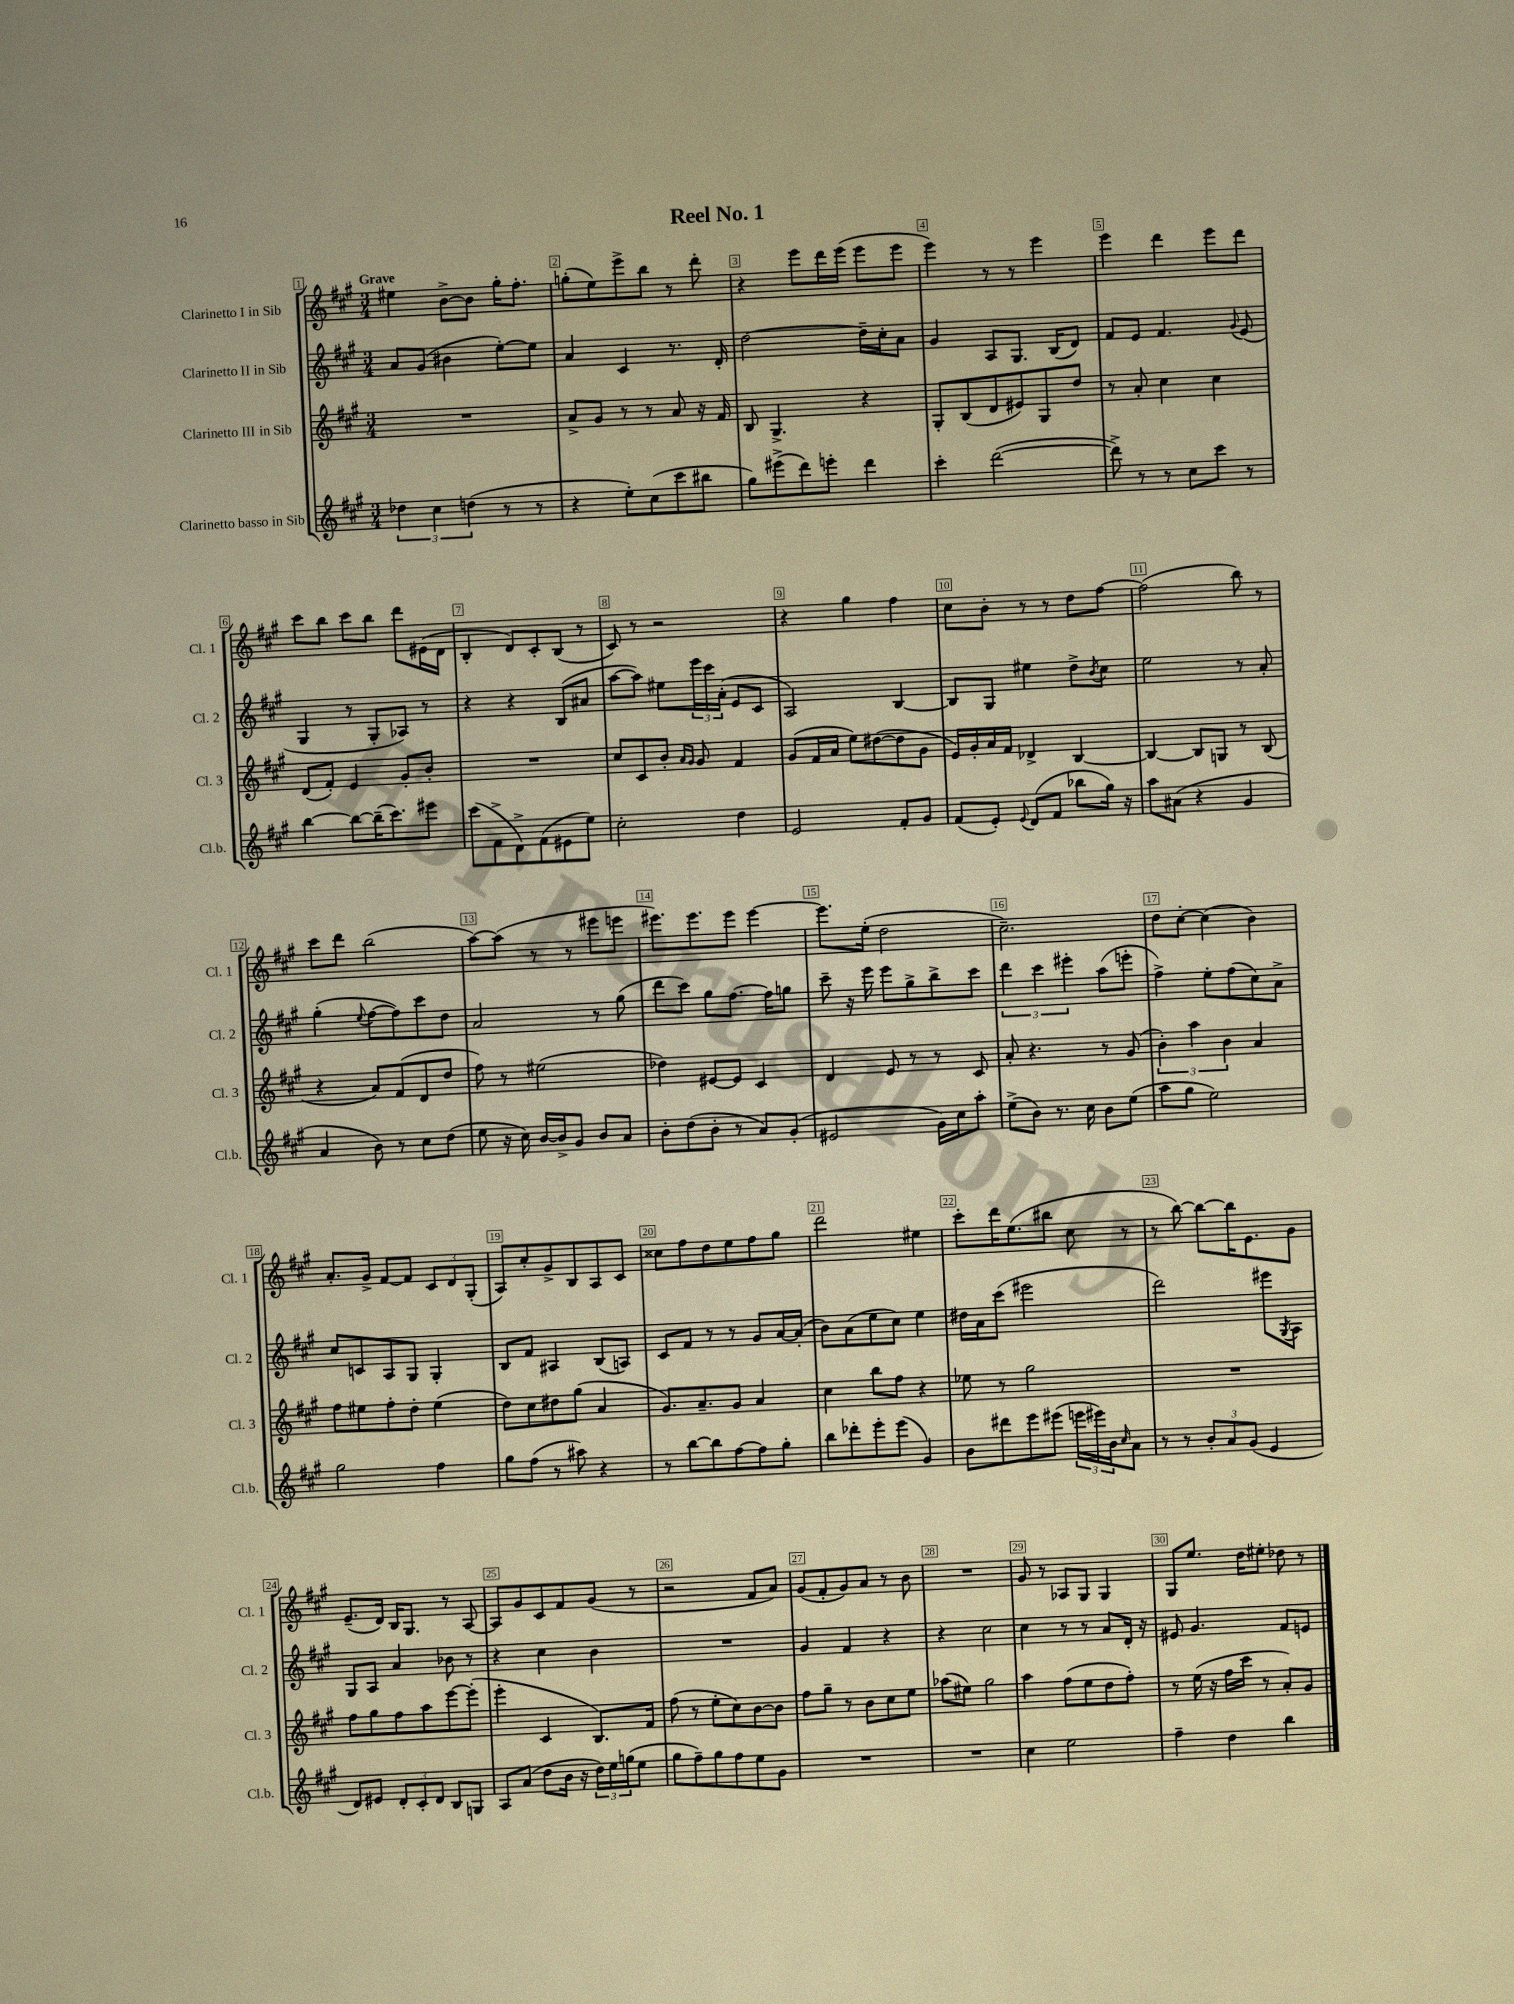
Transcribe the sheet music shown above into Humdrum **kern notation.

**kern	**kern	**kern	**kern
*part4	*part3	*part2	*part1
*staff4	*staff3	*staff2	*staff1
*I"Clarinetto basso in Sib	*I"Clarinetto III in Sib	*I"Clarinetto II in Sib	*I"Clarinetto I in Sib
*I'Cl.b.	*I'Cl. 3	*I'Cl. 2	*I'Cl. 1
*clefG2	*clefG2	*clefG2	*clefG2
*k[f#c#g#]	*k[f#c#g#]	*k[f#c#g#]	*k[f#c#g#]
*M3/4	*M3/4	*M3/4	*M3/4
=1	=1	=1	=1
!	!	!	!LO:TX:a:B:t=Grave
6dd-X\	2.r	8a/L	4ee#X\
.	.	(8g#/J	.
6cc#\	.	.	.
.	.	4b#X\	[8b^\L
(6ddn\	.	.	.
.	.	.	8b\J]
8r	.	[8ee'\L)	16gg#'\KL
.	.	.	8.ff#'\J
8r	.	8ee\J]	.
=2	=2	=2	=2
4r	8a^/L	4a/	(8ggn'\L
.	8g#/J	.	8ee\)
8ee'\L)	8r	4c#/	8eee^\
(8cc#\	8r	.	8bb\J
8ccc#\	8a/	8.r	8r
8bb#X\J	16r	.	8ddd'\
.	16f#/	16d'/	.
=3	=3	=3	=3
8gg#\L)	8B/	[2dd\	4r
(8eee#X^\	4.G#^/	.	.
8ddd\)	.	.	8eee\L
8eeen'\J	.	.	16ddd\L
.	.	.	(16eee\JJ
4ddd\	4r	16dd~\LL]	8eee\L
.	.	16cc#'\J	.
.	.	8a\J	8eee\J
=4	=4	=4	=4
4ccc#'\	8G#'/L	4g#/	4eee\)
.	(8B/	.	.
([2ddd\	8d/	8A/L	8r
.	8e#X/)	8.G#/J	8r
.	8G#/	.	4eee\
.	.	(16B/KL	.
.	8dd/J	8d/J)	.
=5	=5	=5	=5
8ddd^\])	8r	8f#/L	4eee\
8r	8a'/	8e/J	.
8r	4cc#\	4.f#/	4ddd\
8cc#\L	.	.	.
8ccc#\J	4cc#\	.	8eee\L
.	.	8qqg#/	.
8r	.	(8e/	8ddd\J
!!LO:LB:g=z
=6	=6	=6	=6
[4bb\	(8d/L	4G#/	8ccc#\L
.	8f#'/J)	.	8bb\J
8bb\L_	4e/	8r	8ccc#\L
(16bb~\K]	.	8G#'/L	8bb\J
8.ccc#\)	.	.	.
.	8g#'/L	8A-X/J)	8ddd\L
8eee#X\J	8b'/J	8r	(16e#X\L
.	.	.	16d\JJ
=7	=7	=7	=7
(8ccc#\L	2.r	4r	4B'/
8f#^\	.	.	.
8d^\)	.	4r	8d/L)
(8f#\	.	.	8c#'/
8e#X\	.	(8B/L	(8B/J
8ee\J)	.	8a#X/J	8r
=8	=8	=8	=8
2cc#'\	8cc#/L	[8aa\L	8c#/)
.	8c#/	8aa\J])	8r
.	8b'/J	8ee#X\L	2r
.	16qqa/LL	.	.
.	16qqg#/JJ	.	.
.	8g#/	24eee\L	.
.	.	24ccc#\	.
.	.	(24a'\JJ	.
4dd\	4f#/	8e/L	.
.	.	8c#/J	.
=9	=9	=9	=9
2e/	(8g#/L	2A/)	4r
.	16f#/L	.	.
.	16a/JJ	.	.
.	8ee\L)	.	4gg#\
.	([8dd#X\	.	.
8f#'/L	8dd#\]	[4B/	4ff#\
8g#/J	8g#\J	.	.
=10	=10	=10	=10
(8f#/L	16e/LL)	8B/L]	8cc#\L
.	16g#'/	.	.
8e'/J)	16a/	8G#/J	8b'\J
.	16f#/JJ	.	.
8qqe/	.	.	.
(8d/L	4d-X^/	4ee#X\	8r
8f#/J	.	.	8r
8bb-X\L	[4B/	8dd^\L	8dd\L
.	.	8qb/	.
16gg#\Jk)	.	8cc#\J	[8ff#\J
16r	.	.	.
=11	=11	=11	=11
8aa\L	4B/_	2ee\	(2ff#\]
(8a#X\J	.	.	.
4r	8B/L]	.	.
.	8Gn/J	.	.
4g#/	8r	8r	8bb\)
.	(8B/	8a'/	8r
!!LO:LB:g=z
=12	=12	=12	=12
4a/	4r	(4gg#'\	8ccc#\L
.	.	.	8ddd\J
.	.	8qqee/	.
8b\)	8a/L)	[8ff#\L	(2bb\
8r	(8f#/	8ff#\])	.
8cc#\L	8d/	8ccc#\	.
(8dd\J	8dd/J	8dd\J	.
=13	=13	=13	=13
8ee\	8ff#\)	2a/	[8aa\L)
16r	8r	.	(8aa\J]
16cc#\)	.	.	.
[16b/LL	(2ee#X\	.	8r
16b^/J]	.	.	.
8g#/J	.	.	8r
8b/L	.	8r	8eee#X\L
8a/J	.	(8gg#\	8eeen\J
=14	=14	=14	=14
8b'\L	4dd-X\)	8ddd\L	8.eee#X\L)
(8dd\	.	8ccc#\J)	.
.	.	.	8.eee#\
8b'\J	[8e#X/L	8gg#\L	.
8r	8e#/J]	[8.ff#\J	8eee#\J
8a/L)	4c#/	.	[4eee#\
.	.	16ff#\KL]	.
(8g#'/J	.	8ggn\J	.
=15	=15	=15	=15
2e#X/	4d/	8ccc#~\	8.eee#\L]
.	.	16r	.
.	.	16eee\	(16ee'\Jk
.	8e/	8eee\L	2dd\
.	8r	8gg#^\	.
16g#\LL)	8r	8bb^\	.
16cc#\J	.	.	.
8aa'\J	8c#/	8ccc#\J	.
=16	=16	=16	=16
(8ee^\L	8a'/	6ddd\	2.cc#~\)
8b\J)	4.r	.	.
.	.	6ccc#\	.
8.r	.	.	.
.	.	6eee#X'\	.
16cc#\	.	.	.
8b\L	8r	(8aa\L	.
(8ee\J	(8g#/	8eeen'\J	.
=17	=17	=17	=17
8aa\L	6b'\)	4ff#^\)	8dd\L
8gg#\J	.	.	[8cc#'\J
.	6aa\	.	.
2ee\)	.	8ee'\L	(4cc#\]
.	6b\	.	.
.	.	(8ff#\	.
.	4a/	8cc#\)	4b\)
.	.	8a^\J	.
!!LO:LB:g=z
=18	=18	=18	=18
2gg#\	8ff#\L	8cc#/L	8.a'/L
.	8ee#X\	8cn/	.
.	.	.	16g#^/Jk
.	8ff#'\	8A/	[8f#/L
.	8dd'\J	8G#/J	8f#/J]
4ff#\	(4ee#\	4G#'/	12c#/L
.	.	.	12d/
.	.	.	(12G#'/J
=19	=19	=19	=19
8gg#\L	8dd\L)	8B/L	8A/L)
(8ff#\J	8cc#\	8f#/J	8cc#'/
8r	8dd#X\	4A#X/	8g#^/
8aa#X\)	(8gg#\J	.	8B/
4r	4a/	(8B/L	8A/
.	.	8An/J)	8c#/J
=20	=20	=20	=20
8r	8.g#/L)	8c#/L	8cc##X\L
[8bb\L	.	8f#/J	8ff#\
.	8.a~/	.	.
8bb\]	.	8r	8dd\
[8ff#\	8g#/J	8r	8ee\
8ff#\]	4a/	8g#/L	8ff#\
8gg#'\J	.	[16a/L	8gg#\J
.	.	(16a'/JJ]	.
=21	=21	=21	=21
8bb\L	4cc#\	8b\L)	2ddd\
8ddd-X'\	.	(8a\	.
8eee'\	8bb\L	8ee\	.
(8eee\J	8ff#\J	8cc#\J)	.
4g#/)	4r	4ee\	4ee#X\
=22	=22	=22	=22
8b\L	8ee-X\	16dd#X\LL	8ccc#'\L
.	.	16a\J	.
8ddd#X\	8r	(8ccc#\J	16ddd\K
.	.	.	(8.ee\
8eee\	2gg#\	2eee#X\	.
(8eee#X\J	.	.	8bb#X\J
24eeen\LL	.	.	8cc#\
24eee#X\)	.	.	.
24b\J	.	.	.
16qqcc#/	.	.	.
8a\J	.	.	8r
=23	=23	=23	=23
8r	2.r	2ddd\)	8r
8r	.	.	[8bb\)
12b'/L	.	.	8bb\L_
12a/	.	.	.
.	.	.	16bb\K]
(12g#/J	.	.	.
.	.	.	8.e\
4e/	.	8eee#X\L	.
.	.	8qG#/	.
.	.	8A\J	8g#\J
!!LO:LB:g=z
=24	=24	=24	=24
8d/L)	8ff#\L	8G#/L	(8.e~/L
8e#X/J	8gg#\	8A/J	.
.	.	.	16d/Jk)
12d'/L	8ff#\	4a/	16B/KL
.	.	.	8.G#/J
12c#'/	.	.	.
.	8aa\	.	.
12d/J	.	.	.
8B/L	[8eee\	8b-X\	8r
8Gn/J	(8eee'\J]	8r	[8A/
=25	=25	=25	=25
8A/L	4eee'\	4r	8A/L]
(8a/J	.	.	8g#/
8dd\L	4c#/	4cc#\	8c#/
16b\Jk	.	.	8f#/
16r	.	.	.
24dd\LL)	8.B/L)	4b\	(8g#/J
24ee\	.	.	.
(24ggn\J	.	.	.
8ee\J	.	.	8r
.	16f#/Jk	.	.
=26	=26	=26	=26
8gg#\L	(8ff#\	2.r	2r
8ff#~\)	8r	.	.
8gg#\	8ee'\L	.	.
8ff#\	8cc#\)	.	.
8ee\	[8b\	.	8f#/L
8g#\J	8b\J]	.	8a/J)
=27	=27	=27	=27
2.r	8ff#\L	4g#/	(8g#/L
.	8gg#~\J	.	8f#'/
.	8r	4f#/	8g#/)
.	8b\L	.	8a/J
.	8cc#\	4r	8r
.	8ee\J	.	8b\
=28	=28	=28	=28
2.r	(8aa-X\L	4r	2.r
.	8ee#X\J)	.	.
.	2gg#\	2cc#\	.
=29	=29	=29	=29
4cc#\	4aa\	4cc#\	8g#/
.	.	.	8r
2ee\	(8ff#\L	8r	8A-X/L
.	8ee\	8r	8G#/J
.	8dd\	8a/L	4G#/
.	8ff#'\J)	16d'/Jk	.
.	.	16r	.
=30	=30	=30	=30
4ff#~\	8r	8e#X/	8G#/L
.	(16ee\	4.g#/	8.ee/J
.	16r	.	.
4dd\	16ff#\LL	.	.
.	16ccc#\JJ	.	16dd\KL
.	8r	.	8ee#X'\J
4bb\	8a'/L)	8f#/L	8dd-X\
.	8g#/J	8en/J	8r
==	==	==	==
*-	*-	*-	*-
